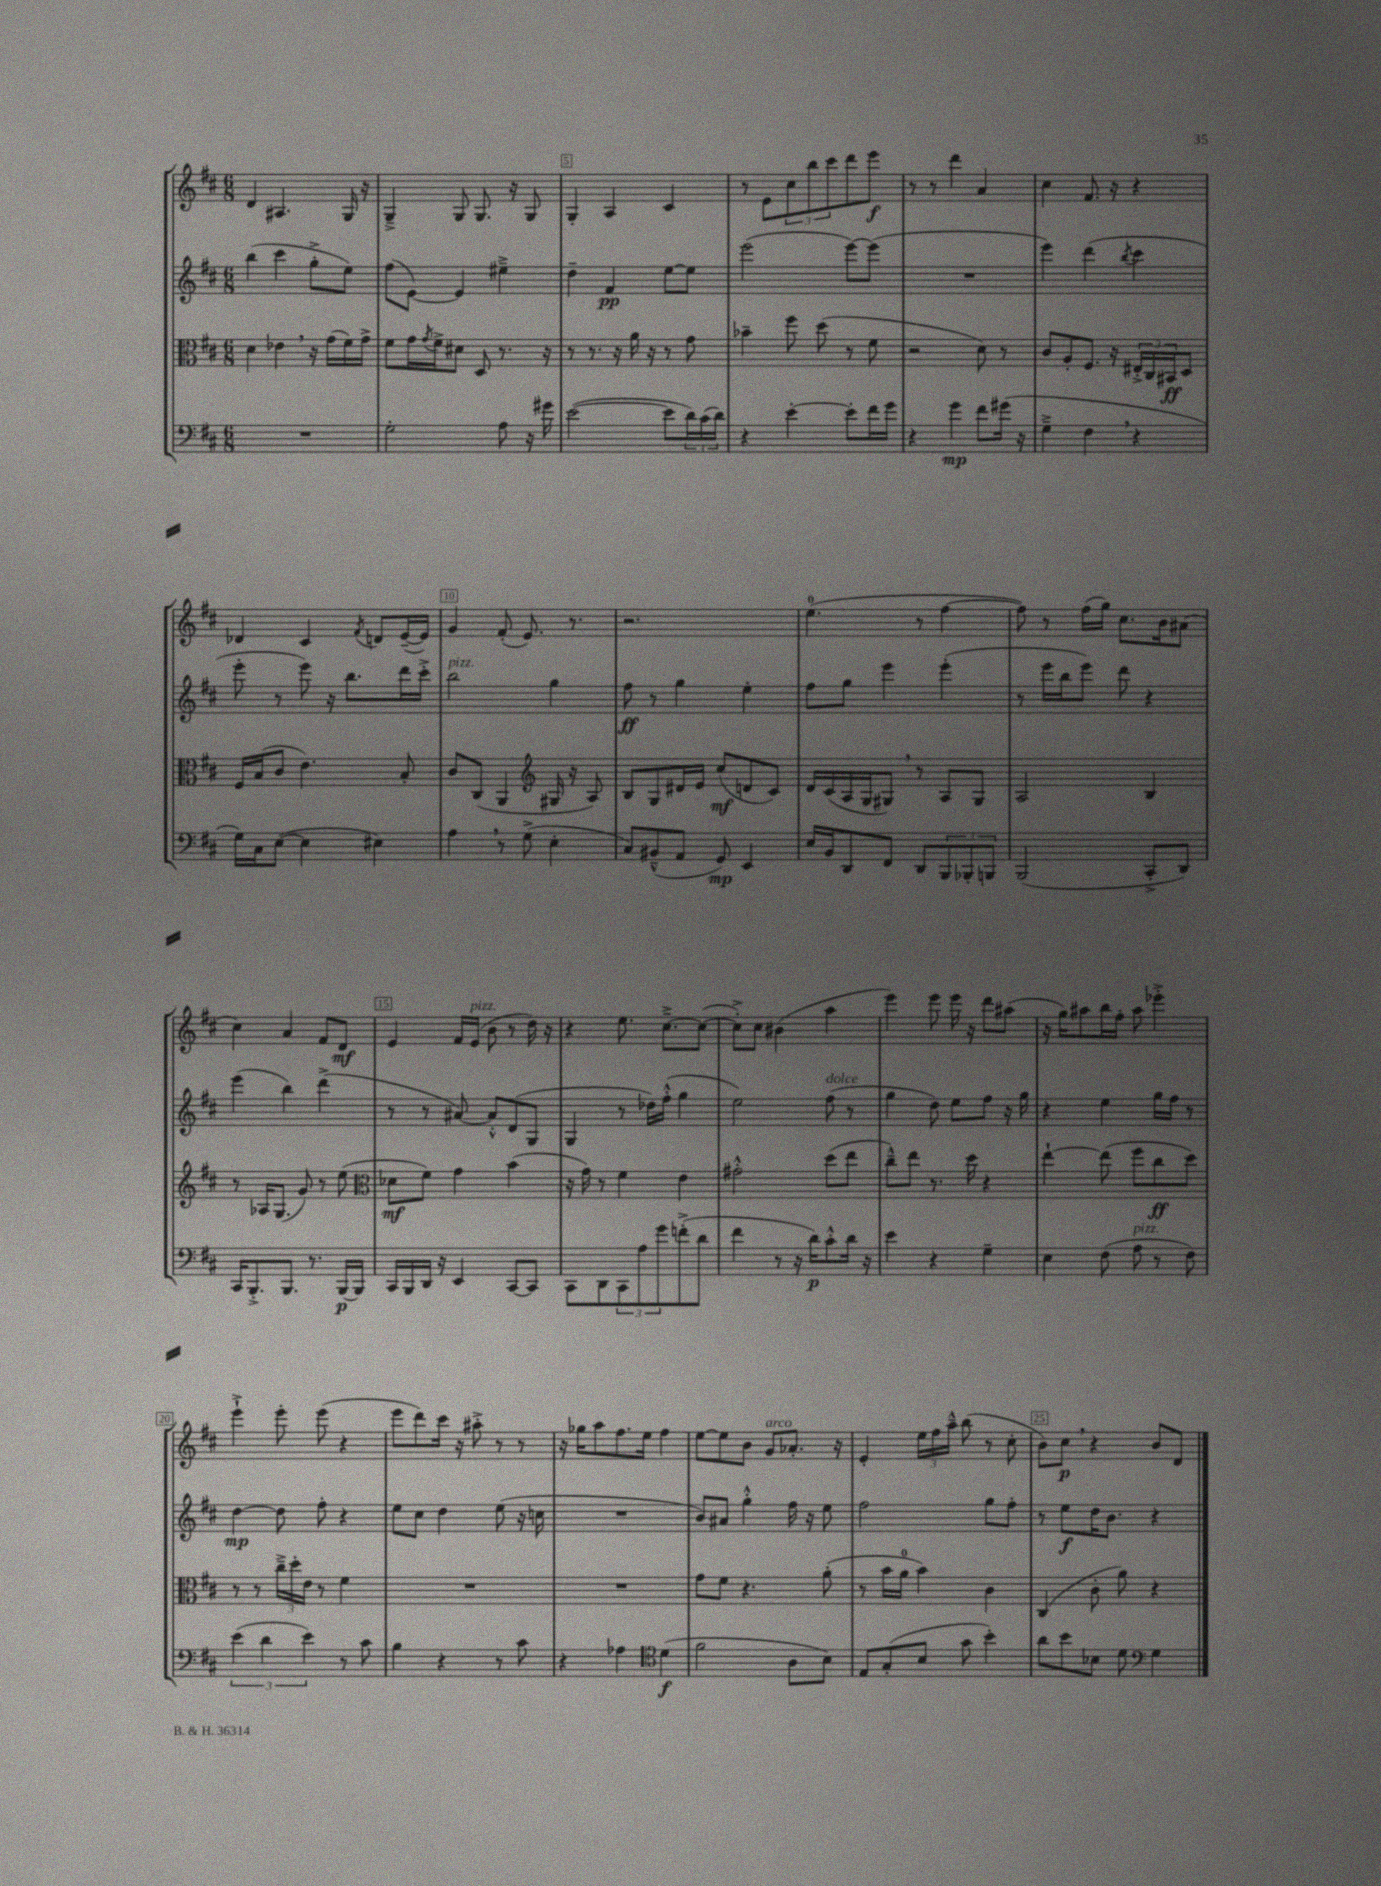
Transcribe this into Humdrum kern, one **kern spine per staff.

**kern	**kern	**kern	**kern
*staff4	*staff3	*staff2	*staff1
*clefF4	*clefC3	*clefG2	*clefG2
*k[f#c#]	*k[f#c#]	*k[f#c#]	*k[f#c#]
*M6/8	*M6/8	*M6/8	*M6/8
2.r	4d\	(4bb\	4d/
.	4e-\	4ccc#\	4.A#/
.	16r	8gg'^\L	.
.	(16g\LL	.	.
.	16f#\)	8ee\J)	16G/
.	16g^\JJ	.	16r
=	=	=	=
2G'\	8f#\L	(8ff#\L	4G~^/
.	16g\L	[8e\J)	.
.	8qg/	.	.
.	16f#^\J	.	.
.	8d#\J	4e/]	8G/
.	8D/	.	8.G/
8A\	8.r	4ee#~^\	.
.	.	.	16r
16r	.	.	8G/
16g#\	16r	.	.
=	=	=	=
([2e\	8r	4dd~\	4G'/
.	8.r	.	.
.	.	4f#/	4A/
.	16r	.	.
.	16a\	.	.
.	16r	.	.
8e\]L	8r	[8ee\L	4c#/
24d\L)	8g\	8ee\]J	.
(24c#\	.	.	.
24d\JJ)	.	.	.
=	=	=	=
4r	4b-~\	(2eee\	8r
.	.	.	8e\L
[4e'\	8ff#\	.	12cc#\
.	.	.	12bb\
.	(8dd\	.	.
.	.	.	12ccc#\
8e'\]L	8r	[8eee\L)	8ddd\
16f#\L	8f#\	(8eee\]J	8eee\J
16g\JJ	.	.	.
=	=	=	=
4r	2r	2.r	8r
.	.	.	8r
4g\	.	.	4ddd\
8f#\L	8d\)	.	4a/
(16g#\Jk	8r	.	.
16r	.	.	.
=	=	=	=
4G~^\	8c#/L	4eee\)	4cc#\
.	8A'/	.	.
4F#\	8.F#/J	(4ddd\	8.f#/
.	16r	.	16r
.	.	8qbb/	.
4r	24E#'^/LL	4ccc#\	4r
.	24C#/	.	.
.	24BB#/J	.	.
.	8D/J	.	.
=	=	=	=
16G\LL)	16F#/LL	8eee'\	4d-/
16C#\J	(16B/J	.	.
([8E\J	8c#/J	8r	.
4E\]	4.e\)	8eee\)	4c#/
.	.	16r	.
.	.	8.bb\L	.
.	.	.	8qf#/
4E#\)	.	.	8d/L
.	8B'/	16ddd\L	([16e~/L
.	.	16ccc#'^\JJ	16e/]JJ)
=	=	=	=
4A\	8c#/L	2bb\	4g/
.	(8C#/J	.	.
8r	4AA/	.	(8f#'/
(8G^\	.	.	8.e/)
*	*clefG2	*	*
4E'\	16G#/	4gg\	.
.	16r	.	8.r
.	8A/)	.	.
=	=	=	=
8C#/L)	8B/L	8ff#\	2.r
(8BB#~^^/	8G/	8r	.
8AA/J	16d#/L	4gg\	.
.	16e/JJ	.	.
8GG/)	(8cc#/L	.	.
4EE/	8d/	4ee'\	.
.	8c#/J)	.	.
=	=	=	=
16E/LL	16d/LL	8ff#\L	(4.ee\
16BB/J	(16c#/	.	.
8DD/	16A/	8gg\J	.
.	16G/J	.	.
8FF#/J	8G#/J)	4eee\	.
8DD/L	8r	.	8r
12BBB/	8A/L	(4eee'\	[4ff#\
12BBB-'/	.	.	.
.	8G#/J	.	.
12BBB/J	.	.	.
=	=	=	=
(2BBB/	2A/	8r	8ff#\])
.	.	16eee\LL	8r
.	.	16bb\J	.
.	.	8eee\J)	(16ff#\LL
.	.	.	16gg\JJ)
.	.	8ddd\	8.cc#\L
8CC#'^/L	4B/	4r	.
.	.	.	16b\k
8DD/J)	.	.	(8a#\J
=	=	=	=
16CC#/LK	8r	(4eee\	4cc#\)
8.BBB'^/	.	.	.
.	16A-/LK	.	.
.	(8.G/J	.	.
8.BBB/J	.	4bb\)	4a/
.	8g/)	.	.
8.r	.	.	.
.	8r	(4ddd^\	8f#/L
[16BBB/LL	(8ee\	.	8d/J
16BBB/]JJ	.	.	.
=	=	=	=
*	*clefC3	*	*
16CC#/LL	8d-\L	8r	4e/
16BBB/	.	.	.
16DD/JJ	8f#\J)	8r	.
16r	.	.	.
4EE/	4g\	[8a#/)	16f#/LL
.	.	.	(16e/JJ
.	.	8a#'^^/]L	8b\
[8CC#/L	(4b\	(8d/	8r
8CC#/]J	.	8G/J	16dd\)
.	.	.	16r
=	=	=	=
8CC#\L	16r	4G/	4r
.	16g\)	.	.
8DD\	8r	.	.
12CC#\	4f#\	8r	8.ee\
12A\	.	.	.
.	.	16dd-\LL)	.
12g\	.	.	.
.	.	(16ff#'^^\JJ	[8.cc#~^\L
(8f'^\	4e\	4gg\	.
8d\J	.	.	(8cc#\_J
=	=	=	=
4f#\	2g#'^^\	2ee\)	8cc#'^\]L)
.	.	.	8cc#\J
8r	.	.	(4b#\
16r	.	.	.
16d\LK)	.	.	.
8c#'^^\	(8dd\L	(8ff#\	4aa\
16d\Jk	8ee\J	8r	.
16r	.	.	.
=	=	=	=
4e\	8cc#~^^\L)	4gg\	4eee\)
.	8ee\J	.	.
4r	8.r	8dd\)	8eee\
.	.	8ee\L	16eee\
.	16dd\	.	16r
4G~\	4r	8ff#\J	8ddd\L
.	.	16r	(8aa#\J
.	.	16gg\	.
=	=	=	=
4E\	[4ee`\	4r	16r
.	.	.	16gg\LK)
.	.	.	8aa#\
(8F#\	(8ee\]	4ee\	16bb\L
.	.	.	16ff#'\JJ
8A\	8ff#\L	.	8aa#\
8r	8cc#\	16gg\LL	4eee-'^\
.	.	16ff#\JJ	.
8F#\)	8dd\J)	8r	.
=	=	=	=
(6e\	8r	[4dd\	4eee`^\
.	8r	.	.
6d\	.	.	.
.	24cc#~^\LL	8dd\]	8eee'\
.	24dd'\	.	.
6e\)	24e\JJ	.	.
.	8r	8ff#'\	(8eee\
8r	4f#\	4r	4r
8c#\	.	.	.
=	=	=	=
4B\	2.r	8ee\L	8eee\L
.	.	8cc#\J	8ddd\)
4r	.	4dd\	16ccc#\Jk
.	.	.	16r
.	.	.	8aa#'^\
8r	.	(8ee\	8r
8c#\	.	16r	8r
.	.	16cc\	.
=	=	=	=
4r	2.r	2.r	16r
.	.	.	16gg-\LK
.	.	.	8aa\
4A-\	.	.	8.ff#\
.	.	.	16ee\Jk
*clefC4	*	*	*
(4d\	.	.	4ff#\
=	=	=	=
2f#\	8g\L	8b/L)	[8ee\L
.	8f#\J	8a#/J	8ee\]
.	4.r	4gg'^^\	8b\J
.	.	.	8g/L
8A\L	.	16ff#\	8.a-'/J
.	.	16r	.
8B\J)	(8a'\	8ee\	.
.	.	.	16r
=	=	=	=
8E/L	8r	2ff#\	4e'/
(8G'/	16b\LL	.	.
.	16a\JJ	.	.
8B/J	4b\)	.	24ee\LL
.	.	.	24ff#\
.	.	.	24aa~^^\JJ
8g\	.	.	(8bb\
4b'\)	4c#\	8gg\L	8r
.	.	8ff#'\J	8cc#'\
=	=	=	=
8a\L	(4C#/	8r	8b\L)
8b\	.	8ee\L	8cc#\J
8B-\J	8c#'\	16dd\K	4r
.	.	8.b\J	.
8d\	8a\)	.	.
*clefF4	*	*	*
4G\	4r	4r	8b/L
.	.	.	8d/J
==	==	==	==
*-	*-	*-	*-
